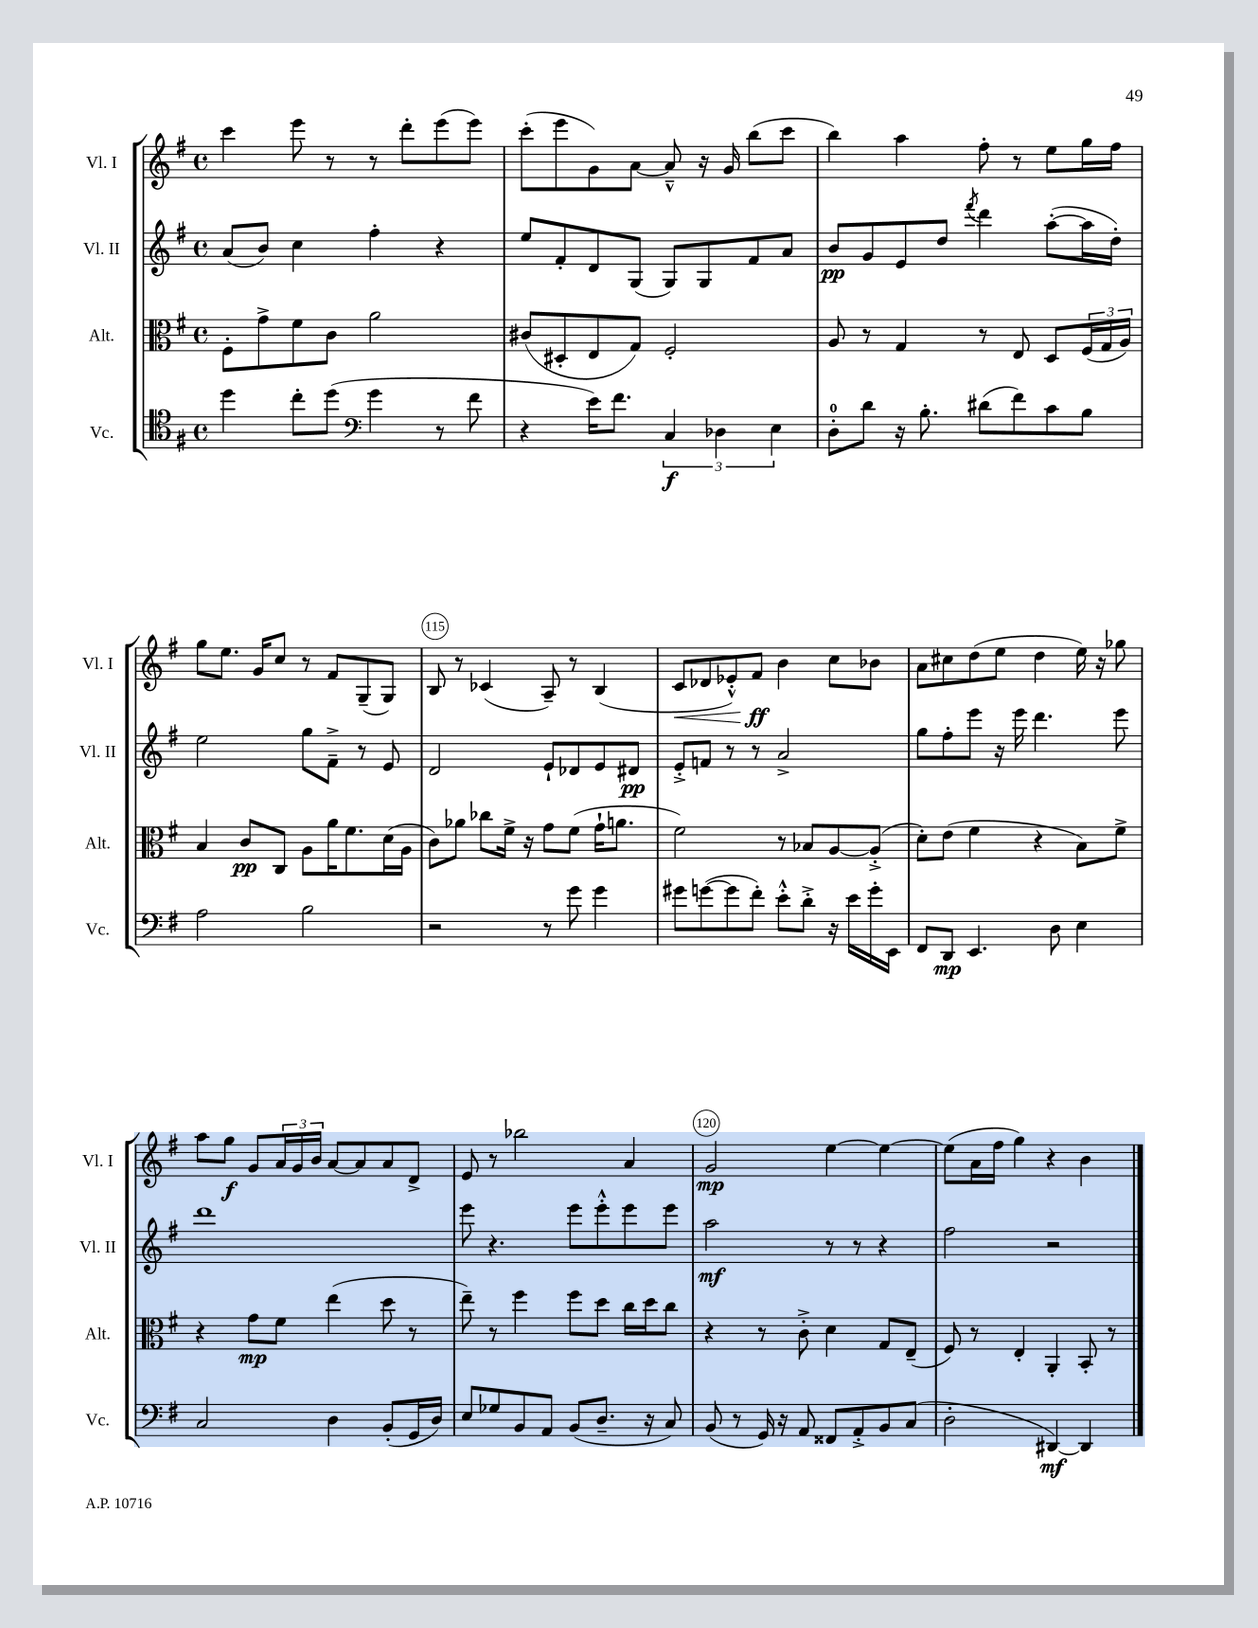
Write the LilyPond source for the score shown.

<<
\new StaffGroup <<
\new Staff = "s0" \with { instrumentName = "Vl. I" shortInstrumentName = "Vl. I" } {
    \clef treble \key g \major \defaultTimeSignature \time 4/4
    c'''4 e'''8 r8 r8 d'''8-. e'''8( e'''8) |
    c'''8-.( e'''8 g'8) a'8~ a'8---^ r16 g'16 b''8( c'''8 |
    b''4) a''4 fis''8-. r8 e''8 g''16 fis''16 |
    g''8 e''8. g'16 c''8 r8 fis'8 g8--( g8) |
    b8 r8 ces'4( a8--) r8 b4( |
    c'8\< des'8 ees'8-.-^) fis'8\ff\! b'4 c''8 bes'8 |
    a'8 cis''8 d''8( e''8 d''4 e''16) r16 ges''8 |
    a''8 g''8\f g'8 \tuplet 3/2 { a'16 g'16 b'16 } a'8~ a'8 a'8 d'8-> |
    e'8 r8 bes''2 a'4 |
    g'2\mp e''4~ e''4~ |
    e''8( a'16 fis''16 g''4) r4 b'4 \bar "|." |
}
\new Staff = "s1" \with { instrumentName = "Vl. II" shortInstrumentName = "Vl. II" } {
    \clef treble \key g \major \defaultTimeSignature \time 4/4
    a'8( b'8) c''4 fis''4-. r4 |
    e''8 fis'8-. d'8 g8( g8) g8 fis'8 a'8 |
    b'8\pp g'8 e'8 d''8 \acciaccatura { fis'''8 } d'''4 a''8~-.( a''16 d''16-.) |
    e''2 g''8 fis'8---> r8 e'8 |
    d'2 e'8-! des'8 e'8 dis'8\pp |
    e'8-.-> f'8 r8 r8 a'2-> |
    g''8 fis''8-. e'''8 r16 e'''16 d'''4. e'''8 |
    d'''1 |
    e'''8 r4. e'''8 e'''8-.-^ e'''8 e'''8 |
    a''2\mf r8 r8 r4 |
    fis''2 r2 \bar "|." |
}
\new Staff = "s2" \with { instrumentName = "Alt." shortInstrumentName = "Alt." } {
    \clef alto \key g \major \defaultTimeSignature \time 4/4
    fis8-. g'8-> fis'8 c'8 a'2 |
    cis'8( dis8-. e8 g8) fis2-. |
    a8 r8 g4 r8 e8 d8 \tuplet 3/2 { fis16( g16 a16) } |
    b4 c'8\pp c8 a8 a'16 fis'8. d'16( a16 |
    c'8) aes'8 ces''8 fis'16-> r16 g'8 fis'8( g'16-! a'8. |
    fis'2) r8 bes8 a8~ a8-.->( |
    d'8-.) e'8( fis'4 r4 b8) fis'8-> |
    r4 g'8\mp fis'8 e''4( d''8 r8 |
    e''8--) r8 fis''4 fis''8 d''8 c''16 d''16 c''8 |
    r4 r8 c'8-.-> d'4 g8 e8--( |
    fis8) r8 e4-. a,4-. b,8-. r8 \bar "|." |
}
\new Staff = "s3" \with { instrumentName = "Vc." shortInstrumentName = "Vc." } {
    \clef tenor \key g \major \defaultTimeSignature \time 4/4
    d''4 c''8-. d''8( \clef bass g'4 r8 fis'8 |
    r4 e'16) fis'8. \tuplet 3/2 { c4\f des4 e4 } |
    d8-0-. d'8 r16 b8.-. dis'8( fis'8) c'8 b8 |
    a2 b2 |
    r2 r8 g'8 g'4 |
    gis'8 g'8~( g'8 fis'8-.) e'8-.-^ d'8-.-> r16 e'16 g'16-. e,16 |
    fis,8 d,8\mp e,4. d8 e4 |
    c2 d4 b,8-.( g,16 d16) |
    e8 ges8 b,8 a,8 b,8( d8.-- r16 c8) |
    b,8( r8 g,16) r16 a,8 fisis,8 a,8-.-> b,8 c8( |
    d2-. dis,4~\mf) dis,4 \bar "|." |
}
>>
>>
\layout { \context { \Score currentBarNumber = #111 \override BarNumber.break-visibility = ##(#f #t #t) barNumberVisibility = #(every-nth-bar-number-visible 5) \override BarNumber.stencil = #(make-stencil-circler 0.1 0.3 ly:text-interface::print) } }
